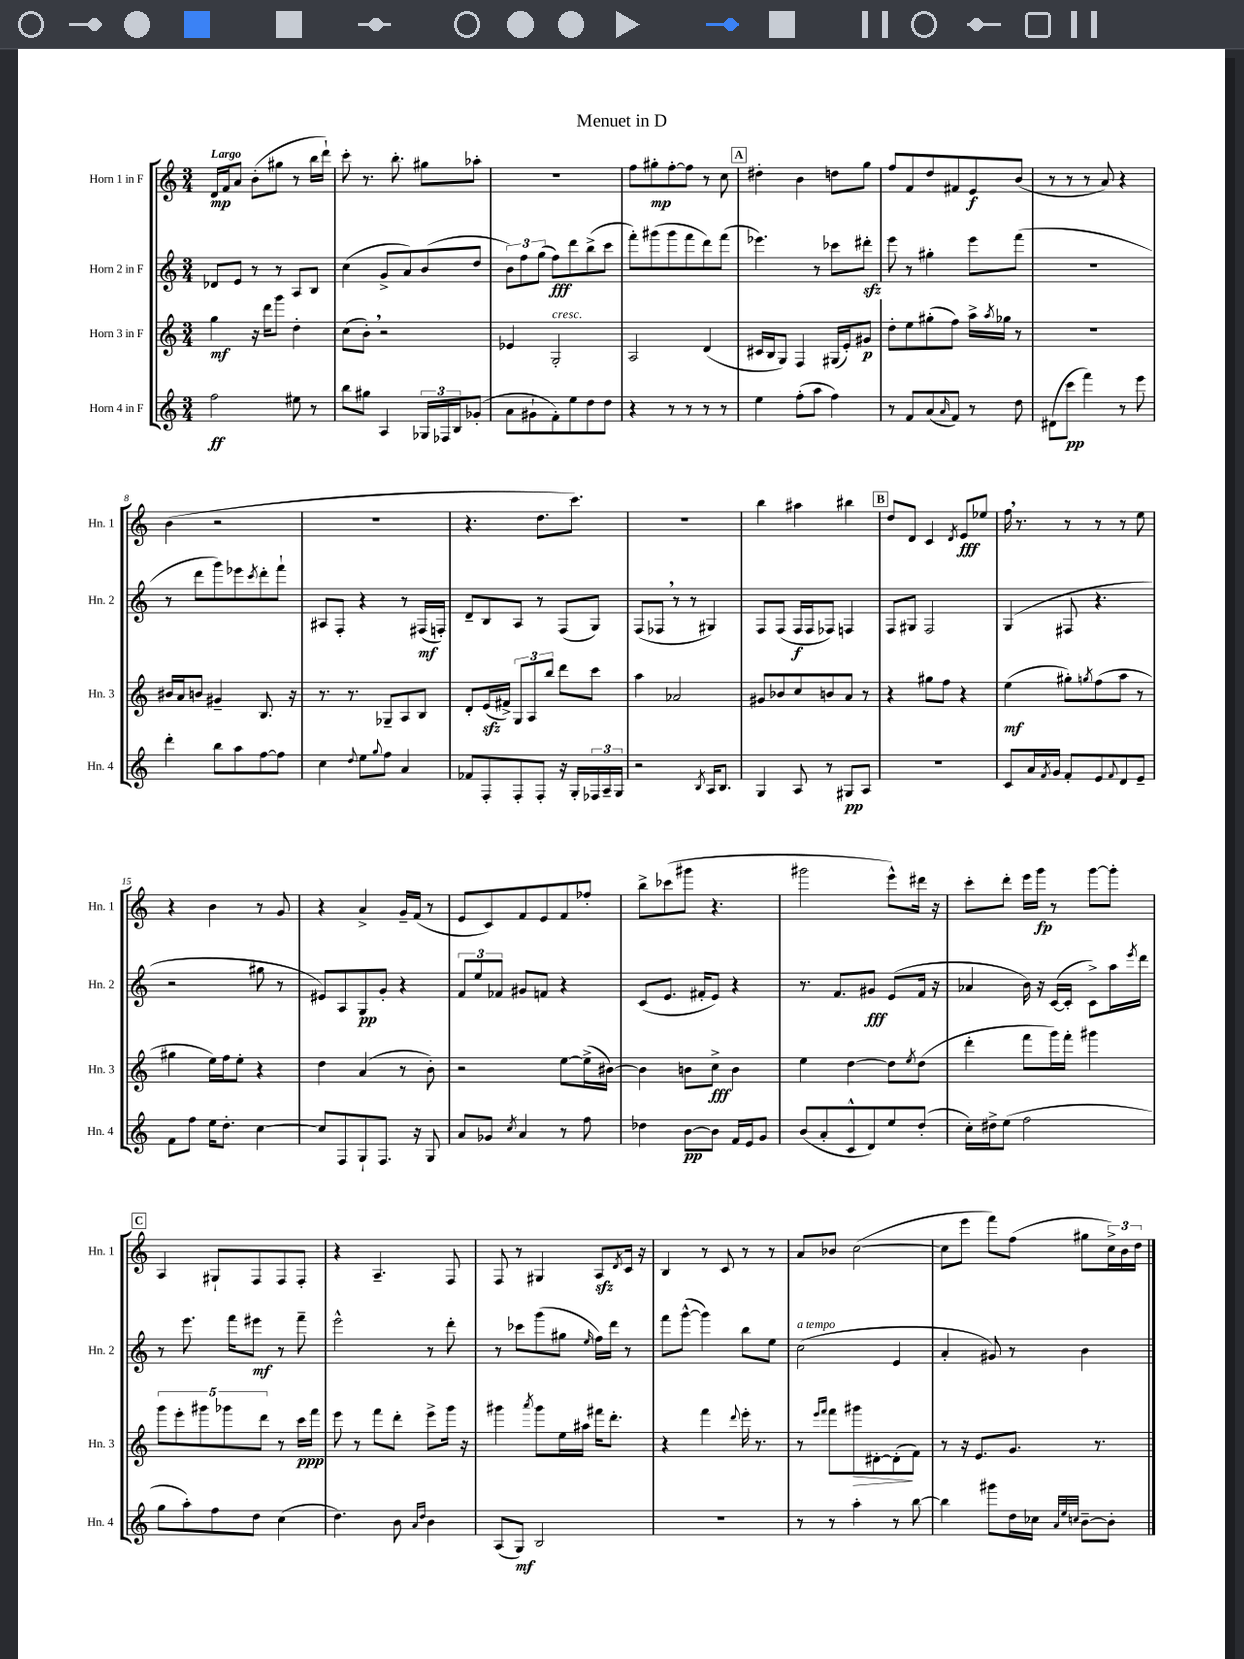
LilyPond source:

\header { title = "Menuet in D" }
<<
\new StaffGroup <<
\new Staff = "s0" \with { instrumentName = "Horn 1 in F" shortInstrumentName = "Hn. 1" } {
    \clef treble \key c \major \numericTimeSignature \time 3/4 \tempo "Largo"
    d'16\mp f'16 a'8 b'8-.( gis''8 r8 b''16 d'''16-!) |
    c'''8-. r8. b''8.-. gis''8 aes''8-. |
    R2. |
    f''8 gis''8-.\mp f''8~-. f''8 r8 c''8 |
    \mark \markup { \box "A" } dis''4-. b'4 d''8 g''8 |
    f''8 f'8 d''8 fis'8 e'8\f b'8( |
    r8 r8 r8 a'8) r4 |
    b'4( r2 |
    R2. |
    r4. d''8. c'''8.) |
    R2. |
    b''4 ais''4 bis''4 |
    \mark \markup { \box "B" } d''8 d'8 c'4 \acciaccatura { d'8 } e'8\fff ees''8 |
    f''16 \breathe r8. r8 r8 r8 e''8 |
    r4 b'4 r8 g'8 |
    r4 a'4-> g'16-- f'16( r8 |
    e'8 c'8) f'8 e'8 f'8 fes''8-. |
    b''8-> ces'''8( gis'''8 r4. |
    gis'''2 e'''8-^) dis'''16 r16 |
    c'''8-. d'''8-. e'''16 g'''16\fp r8 g'''8~ g'''8-. |
    \mark \markup { \box "C" } a4 gis8-! f8 f8 f8-. |
    r4 a4.-- f8 |
    f8 r8 gis4 a8\sfz \acciaccatura { d'8 } c'16 r16 |
    b4 r8 c'8 r8 r8 |
    a'8 bes'8 c''2~( |
    c''8 e'''8 f'''8) f''8( gis''8 \tuplet 3/2 { c''16->) b'16 d''16 } \bar "|." |
}
\new Staff = "s1" \with { instrumentName = "Horn 2 in F" shortInstrumentName = "Hn. 2" } {
    \clef treble \key c \major \numericTimeSignature \time 3/4
    des'8 e'8 r8 r8 a8 b8 |
    c''4( g'8-> a'8) b'8( d''8 |
    \tuplet 3/2 { b'8) f''8 g''8( } f''8\fff) d'''8 b''8->( c'''8 |
    f'''8-.) gis'''8( gis'''8 f'''8 d'''8) f'''8( |
    \mark \markup { \box "A" } ees'''4.) r8 ces'''8 dis'''8-.\sfz |
    e'''8 r8 gis''4-. e'''8 f'''8( |
    R2. |
    r8 d'''8 g'''8) ees'''8 \acciaccatura { c'''8 } d'''8-. f'''8-! |
    ais8 f8-. r4 r8 fis16\mf( f16-.) |
    d'8-- b8 a8 r8 f8( g8) |
    f8( fes8 \breathe r8 r8 gis4) |
    f8 f8( f16\f f16 fes8) f4 |
    \mark \markup { \box "B" } f8 gis8 f2 |
    g4( fis8 r4. |
    r2 gis''8 r8 |
    eis'8) a8 g8\pp g'8-. r4 |
    \tuplet 3/2 { f'8 e''8 fes'8 } gis'8 f'8 r4 |
    c'8( e'8. fis'16-. e'8) r4 |
    r8. f'8. gis'8\fff e'8( f'16 r16 |
    aes'4 b'16) r16 c'16~( c'16-. c'8->) a''16 \acciaccatura { e'''8 } d'''16 |
    \mark \markup { \box "C" } r8 e'''8. f'''16 eis'''8\mf r8 f'''8-- |
    e'''2-^ r8 d'''8-. |
    r8 ces'''8 g'''8( gis''8 \grace { e''16 } f''16) d'''16 r8 |
    f'''8 g'''8~-^( g'''4) b''8 e''8 |
    c''2^\markup { \italic "a tempo" }( e'4 |
    a'4-. gis'8) r8 b'4 \bar "|." |
}
\new Staff = "s2" \with { instrumentName = "Horn 3 in F" shortInstrumentName = "Hn. 3" } {
    \clef treble \key c \major \numericTimeSignature \time 3/4
    g''4\mf r16 d'''16 g'''8 d''4-. |
    c''8( b'8-.) \breathe r2 |
    ees'4 g2-.^\markup { \italic "cresc." } |
    a2 d'4( |
    \mark \markup { \box "A" } cis'16 b16 g8) f4 gis16( e'16-.) gis'8\p |
    d''8-. e''8 gis''8-.( f''8) a''16-> \acciaccatura { a''8 } ges''16 r8 |
    R2. |
    bis'16 a'16 b'8 gis'4-- b8. r16 |
    r8. r8. ges8-- a8 b8 |
    d'8-. e'16\sfz( fis'16->) \tuplet 3/2 { g8 a8 b''8 } d'''8 c'''8 |
    a''4 aes'2 |
    gis'8 bes'8 c''8 b'8 a'8 r8 |
    \mark \markup { \box "B" } r4 gis''8 f''8 r4 |
    e''4\mf( gis''8-.) \acciaccatura { g''8 } f''8( a''8 r8 |
    gis''4 e''16) f''16 e''8-. r4 |
    d''4 a'4( r8 b'8-.) |
    r2 e''8~ e''16->( bis'16~) |
    bis'4 b'8 c''8->\fff b'4 |
    e''4 d''4~ d''8 \acciaccatura { e''8 } d''8( |
    d'''4-. f'''8 g'''16) f'''16-. gis'''4 |
    \mark \markup { \box "C" } \tuplet 5/4 { g'''8 e'''8-. gis'''8 ges'''8 d'''8 } r8 c'''16\ppp f'''16 |
    e'''8 r8 f'''8 d'''8-. e'''8-> g'''16 r16 |
    gis'''4 \acciaccatura { a'''8 } gis'''8 e''16 ais''16 fis'''16 d'''8.-. |
    r4 f'''4 \appoggiatura { d'''8 } e'''16-. r8. |
    r8 \grace { e'''16 f'''16 } f'''8 gis'''8\> dis'8~-. dis'8-.\!( f'8) |
    r8 r16 e'8. g'8. r8. \bar "|." |
}
\new Staff = "s3" \with { instrumentName = "Horn 4 in F" shortInstrumentName = "Hn. 4" } {
    \clef treble \key c \major \numericTimeSignature \time 3/4
    f''2\ff eis''8 r8 |
    b''8 gis''8 a4 \tuplet 3/2 { ges16 fes16 b16 } ges'8-.( |
    a'8 gis'8-! f'8-.) e''8 d''8 d''8 |
    r4 r8 r8 r8 r8 |
    \mark \markup { \box "A" } e''4 f''8-.( a''8 f''4) |
    r8 f'8 a'8( \grace { a'16 } f'8) r8 d''8 |
    dis'8( c'''8\pp f'''4) r8 e'''8 |
    d'''4-. b''8 a''8 f''8~ f''8 |
    c''4 \appoggiatura { d''8 } e''8 \appoggiatura { g''8 } f''8 a'4 |
    fes'8 f8-. f8-. f8-. r16 g16-. \tuplet 3/2 { fes16 a16-- g16 } |
    r2 \acciaccatura { b8 } a16 b8. |
    g4 a8 r8 gis8\pp a8 |
    \mark \markup { \box "B" } R2. |
    c'8 a'16 \acciaccatura { f'8 } g'16 f'8-. e'8 \appoggiatura { f'8 } d'8 e'8-- |
    f'8 f''8 e''16 d''8.-. c''4~ |
    c''8 f8 g8-! f8. r16 g8 |
    a'8 ges'8 \acciaccatura { c''8 } a'4 r8 f''8 |
    des''4 b'8~\pp b'8 f'16 e'16 g'8 |
    b'8( a'8-. c'8-^ d'8) e''8 d''8-.( |
    c''16-.) dis''16-> e''8( f''2 |
    \mark \markup { \box "C" } g''8 a''8-.) f''8 d''8 c''4( |
    d''4.) b'8 \grace { a'16 d''16 } b'4 |
    a8( g8\mf) b2 |
    R2. |
    r8 r8 a''4-. r8 b''8~ |
    b''4 gis'''8 d''16 ces''16 \grace { a'32 e''32 c''32 } b'8~-- b'8-. \bar "|." |
}
>>
>>
